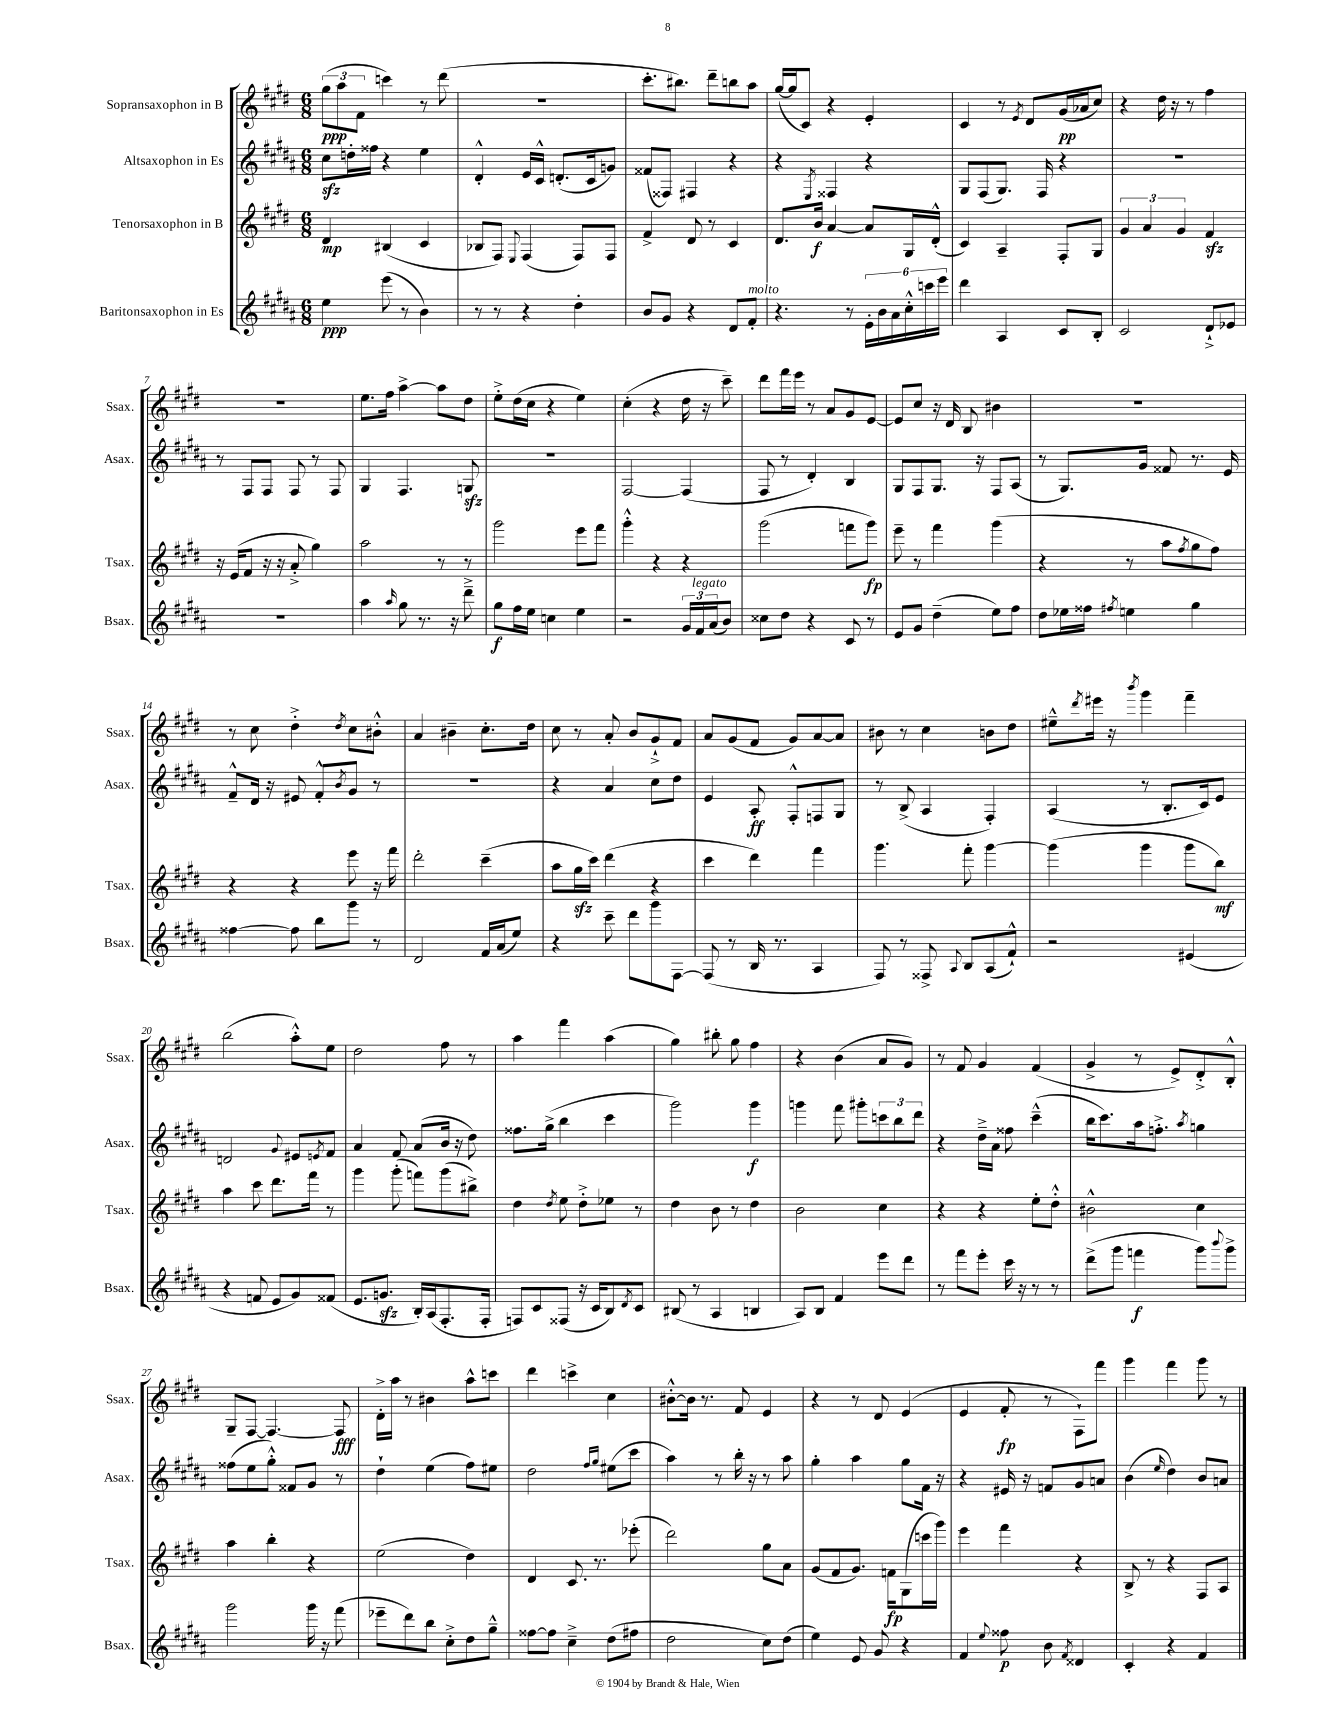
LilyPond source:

<<
\new StaffGroup <<
\new Staff = "s0" \with { instrumentName = "Sopransaxophon in B" shortInstrumentName = "Ssax." } {
    \clef treble \key e \major \numericTimeSignature \time 6/8
    \tuplet 3/2 { gis''8\ppp( a''8 fis'8 } c'''4) r8 dis'''8( |
    R2. |
    cis'''8.-. bis''8.) dis'''8-- b''8 a''8 |
    gis''16~( gis''16 cis'8) r4 e'4-. |
    cis'4 r8 \acciaccatura { e'8 } dis'8 gis'16\pp( aes'16 cis''8) |
    r4 dis''16 r16 r8 fis''4 |
    R2. |
    e''8. fis''16 a''4~-> a''8 dis''8 |
    e''8-.-> dis''16( cis''16 r4 e''4) |
    cis''4-.( r4 dis''16 r16 cis'''8--) |
    dis'''8 fis'''16 e'''16 r8 a'8 gis'8 e'8~ |
    e'8 cis''8 r16 dis'16 b8 bis'4 |
    R2. |
    r8 cis''8 dis''4-.-> \acciaccatura { dis''8 } cis''8 bis'8-.-^ |
    a'4 bis'4-- cis''8.-. dis''16 |
    cis''8 r8 a'8-. b'8 gis'8-!-> fis'8 |
    a'8 gis'8( fis'8 gis'8) a'8~ a'8 |
    bis'8 r8 cis''4 b'8 dis''8 |
    eis''8---^ \acciaccatura { dis'''8 } eis'''16 r16 \acciaccatura { b'''8 } gis'''4 fis'''4-- |
    b''2( a''8-.-^) e''8 |
    dis''2 fis''8 r8 |
    a''4 fis'''4 a''4( |
    gis''4) bis''8-. gis''8 fis''4 |
    r4 b'4( a'8 gis'8) |
    r8 fis'8 gis'4 fis'4( |
    gis'4-> r8 e'8->) dis'8-.-> b8-.-^ |
    gis8-- fis8~ fis4.~ fis8\fff |
    dis'16-.-> a''16 r8 bis'4 a''8-^ c'''8 |
    dis'''4 c'''4-> cis''4 |
    bis'8~-.-^ bis'16 r8. fis'8 e'4 |
    r4 r8 dis'8 e'4( |
    e'4 fis'8-.\fp r8 fis8-!) fis'''8 |
    gis'''4 fis'''4 gis'''8 r8 \bar "|." |
}
\new Staff = "s1" \with { instrumentName = "Altsaxophon in Es" shortInstrumentName = "Asax." } {
    \clef treble \key b \major \numericTimeSignature \time 6/8
    cis''8\sfz d''16-. fisis''16 r4 e''4 |
    dis'4-.-^ e'16 cis'16-^ d'8.-.( cis'16 g'8) |
    fisis'8( fisis8) fis4 r4 |
    r4 \acciaccatura { e8 } fisis4 r4 |
    gis8 fis8( gis8.) fis16 r4 |
    R2. |
    r8 fis8 fis8 fis8 r8 fis8 |
    gis4 fis4. g8\sfz |
    R2. |
    fis2~ fis4( |
    fis8 r8 dis'4-.) b4 |
    gis8 fis8 gis8. r16 fis8 ais8( |
    r8 gis8.) gis'16 fisis'8 r8. e'16 |
    fis'8---^ dis'16 r16 eis'8 fis'8-.-^ \acciaccatura { b'8 } gis'8 r8 |
    R2. |
    r4 ais'4 cis''8 dis''8 |
    e'4 ais8-.\ff fis8-.-^ f8 gis8 |
    r8 b8->( ais4 fis4-.) |
    ais4( r8 b8.-. cis'16) e'8 |
    d'2 \appoggiatura { gis'8 } eis'8 \acciaccatura { e'8 } fis'8 |
    ais'4 fis'8 ais'8( b'16 r16 dis''8) |
    fisis''8. gis''16->( b''4 cis'''4 |
    gis'''2) gis'''4\f |
    g'''4 fis'''8 gis'''8-. \tuplet 3/2 { c'''8 b''8 dis'''8 } |
    r4 dis''16---> ais'16 fisis''8 cis'''4---^( |
    b''16 cis'''8.) ais''16 f''8.-.-> \acciaccatura { ais''8 } g''4 |
    fisis''8( e''8 gis''8-.-^) fisis'8 gis'8 r8 |
    dis''4-! e''4( fis''8) eis''8 |
    dis''2 \grace { fis''16 gis''16 } eis''8( cis'''8 |
    ais''4) r8 b''16-. r16 r8 ais''8 |
    gis''4-. ais''4 gis''8 fis'16 r16 |
    r4 eis'16 r16 f'8 gis'8 a'8 |
    b'4( \grace { e''16 } dis''4) b'8 a'8 \bar "|." |
}
\new Staff = "s2" \with { instrumentName = "Tenorsaxophon in B" shortInstrumentName = "Tsax." } {
    \clef treble \key e \major \numericTimeSignature \time 6/8
    dis'4\mp bis4( cis'4 |
    bes8 fis8) \appoggiatura { e8 } fis4( fis8) fis8 |
    fis'4-> dis'8 r8 cis'4 |
    dis'8. b'16\f a'4~ a'8 gis16 dis'16-.-^( |
    cis'4) a4-- fis8-. gis8 |
    \tuplet 3/2 { gis'4 a'4 gis'4 } fis'4\sfz |
    r16 e'16( fis'8 r16 r16 a'8-.-> gis''4) |
    a''2 r8 r8 |
    gis'''2 e'''8 fis'''8 |
    gis'''4-.-^ r4 r4 |
    gis'''2( f'''8 gis'''8\fp) |
    e'''8-- r8 fis'''4 gis'''4( |
    r4 r8 a''8 \acciaccatura { fis''8 } gis''8 fis''8) |
    r4 r4 e'''8 r16 fis'''16 |
    dis'''2-. cis'''4--( |
    a''8 gis''16\sfz cis'''16) dis'''4( r4 |
    cis'''4 dis'''4) fis'''4 |
    gis'''4. fis'''8-. gis'''4~ |
    gis'''4( gis'''4 gis'''8 b''8\mf) |
    a''4 cis'''8 dis'''8. fis'''16 r8 |
    gis'''4 gis'''8-.( f'''8) gis'''8( bis''8->) |
    dis''4 \acciaccatura { dis''8 } e''8 dis''8-.-> ees''8 r8 |
    dis''4 b'8 r8 dis''4 |
    b'2 cis''4 |
    r4 r4 e''8-. dis''8-.-^ |
    bis'2-^ cis''4 |
    a''4 b''4-. r4 |
    e''2( dis''4) |
    dis'4 cis'8. r8. ees'''8-.( |
    dis'''2) gis''8 a'8 |
    gis'8( fis'8 gis'8.) f'16\fp gis8( c'''16 gis'''16) |
    e'''4 fis'''4 r4 |
    b8-> r8 r4 fis8 a8 \bar "|." |
}
\new Staff = "s3" \with { instrumentName = "Baritonsaxophon in Es" shortInstrumentName = "Bsax." } {
    \clef treble \key b \major \numericTimeSignature \time 6/8
    e''4\ppp e'''8( r8 b'4) |
    r8 r8 r4 dis''4-. |
    b'8 gis'8 r4 dis'8 fis'8-.^\markup { \italic "molto" } |
    r4. r8 \tuplet 6/4 { e'16-. b'16 ais'16 cis''16-.-^ c'''16 e'''16 } |
    dis'''4 ais4 cis'8 b8-. |
    cis'2 dis'8-!-> ees'8 |
    R2. |
    ais''4 \grace { ais''16 } gis''8 r8. r16 dis'''8---> |
    gis''8\f fis''16 e''16 c''4 e''4 |
    r2 \tuplet 3/2 { gis'16 fis'16^\markup { \italic "legato" } ais'16( } b'8) |
    cisis''8 dis''8 r4 cis'8 r8 |
    e'8 gis'8 dis''4--( e''8) fis''8 |
    dis''8 ees''16 fisis''16 \acciaccatura { fis''8 } e''4 gis''4 |
    fisis''4~ fisis''8 b''8 gis'''8 r8 |
    dis'2 fis'16 ais'16( e''8) |
    r4 cis'''8-- dis'''8 gis'''8 fis8~ |
    fis8( r8 b16 r8. ais4 |
    fis8) r8 fisis8-> \appoggiatura { ais8 } b8 ais8( fis'8-!-^) |
    r2 eis'4( |
    r4 f'8 e'8 gis'8) fisis'8( |
    e'8. g'8.\sfz b16-.) ais16( fis8.-. fis16-. |
    f8) cis'8 fisis8( r16 cis'16 b8) \acciaccatura { dis'8 } cis'8 |
    bis8( r8 ais4 b4 |
    ais8) b8 fis'4 e'''8 dis'''8 |
    r8 fis'''8 e'''8-. cis'''16 r16 r8 r8 |
    dis'''8->( gis'''8 f'''4\f gis'''8) \appoggiatura { b'''8 } gis'''8-> |
    gis'''2 gis'''16 r16 fis'''8( |
    ees'''8-- dis'''8) b''8 cis''8-.-> dis''8 gis''8---^ |
    fisis''8~ fisis''8 cis''4---> dis''8( fis''8 |
    dis''2 cis''8) dis''8( |
    e''4) e'8 gis'8 r4 |
    fis'4 \appoggiatura { e''8 } fisis''8\p b'8 \acciaccatura { fis'8 } disis'4 |
    cis'4-. r4 fis'4 \bar "|." |
}
>>
>>
